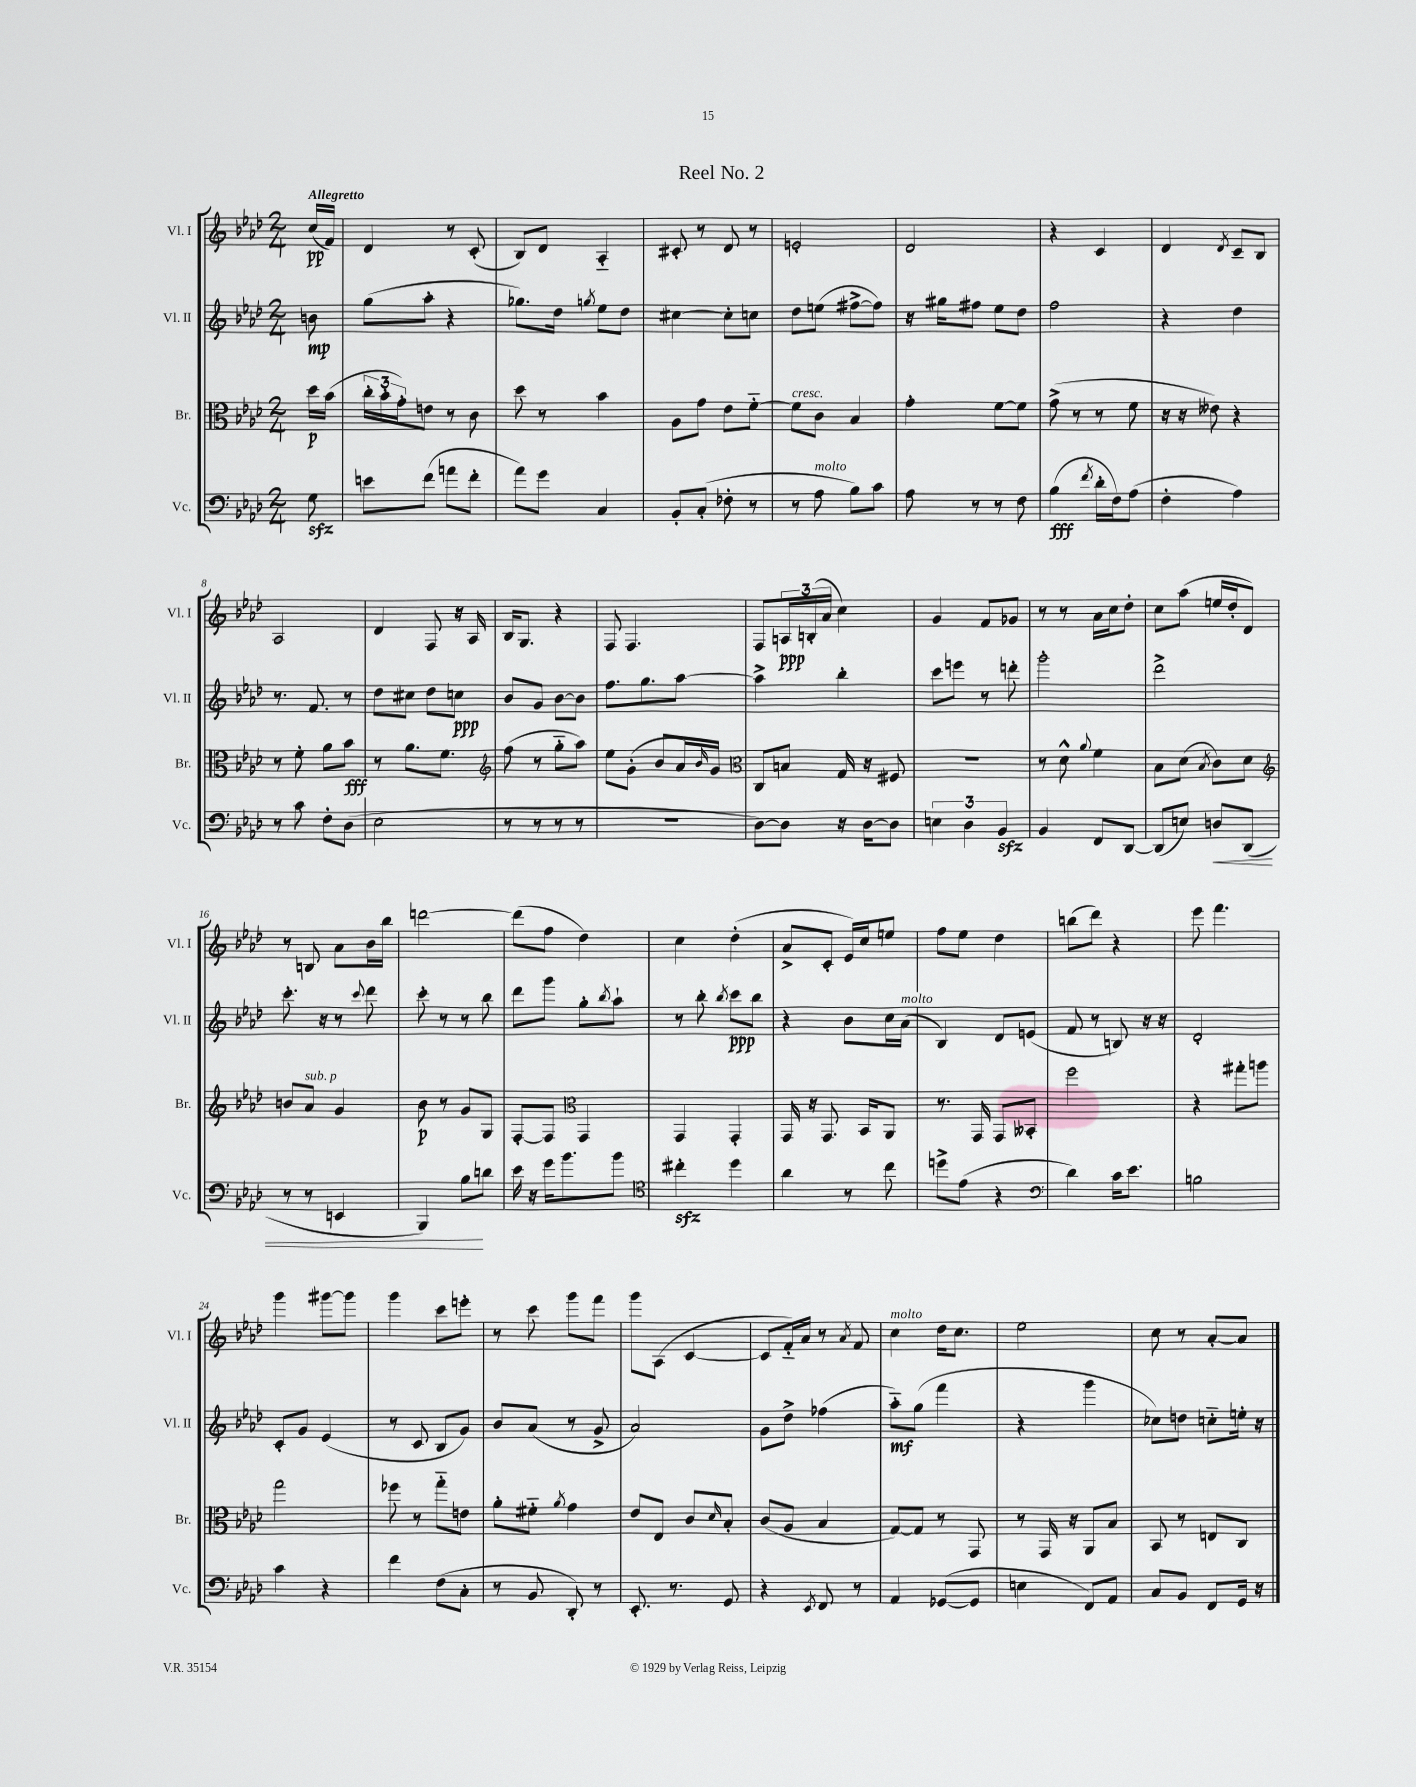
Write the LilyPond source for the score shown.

\header { title = "Reel No. 2" }
<<
\new StaffGroup <<
\new Staff = "s0" \with { instrumentName = "Vl. I" shortInstrumentName = "Vl. I" } {
    \clef treble \key aes \major \numericTimeSignature \time 2/4 \partial 8 \tempo "Allegretto"
    c''16\pp( f'16) |
    des'4 r8 c'8-.( |
    bes8) des'8 aes4-_ |
    cis'8-. r8 des'8 r8 |
    e'2-. |
    des'2 |
    r4 c'4 |
    des'4 \acciaccatura { des'8 } c'8-- bes8 |
    aes2 |
    des'4 f8 r16 aes16 |
    bes16 g8. r4 |
    f8 f4. |
    f8 \tuplet 3/2 { a16\ppp b16-.( aes'16 } c''4) |
    g'4 f'8 ges'8 |
    r8 r8 aes'16 c''16 des''8-. |
    c''8 aes''8( e''16 des''16-. des'8) |
    r8 b8 aes'8 bes'16 bes''16 |
    d'''2~ |
    d'''8( f''8 des''4) |
    c''4 des''4-.( |
    aes'8-> c'8-. ees'16) c''16 e''8 |
    f''8 ees''8 des''4 |
    b''8( des'''8) r4 |
    ees'''8 f'''4. |
    g'''4 gis'''8~ gis'''8 |
    g'''4 c'''8 e'''8-. |
    r8 c'''8 g'''8 f'''8 |
    g'''8 aes8( c'4~ |
    c'8 f'16-_) aes'16 r8 \acciaccatura { aes'8 } f'8 |
    c''4^\markup { \italic "molto" } des''16 c''8. |
    ees''2 |
    c''8 r8 aes'8~-. aes'8 \bar "|." |
}
\new Staff = "s1" \with { instrumentName = "Vl. II" shortInstrumentName = "Vl. II" } {
    \clef treble \key aes \major \numericTimeSignature \time 2/4 \partial 8
    b'8\mp |
    g''8( aes''8-. r4 |
    ges''8.) des''16 \acciaccatura { g''8 } ees''8 des''8 |
    cis''4~ cis''8-. c''8 |
    des''8 e''8( fis''8~-> fis''8) |
    r16 gis''16 fis''8 ees''8 des''8 |
    f''2 |
    r4 des''4 |
    r8. f'8. r8 |
    des''8 cis''8 des''8 c''8\ppp |
    bes'8 g'8 bes'8~ bes'8 |
    f''8. g''8. aes''8~ |
    aes''4-> bes''4-. |
    c'''8 e'''8 r8 d'''8-. |
    g'''2-. |
    des'''2-> |
    c'''8.-. r16 r8 \appoggiatura { c'''8 } des'''8 |
    c'''8-. r8 r8 bes''8 |
    des'''8 g'''8 g''8-. \acciaccatura { bes''8 } aes''8-! |
    r8 bes''8-. \acciaccatura { bes''8 } c'''8\ppp bes''8 |
    r4 bes'8 c''16 aes'16^\markup { \italic "molto" }( |
    bes4) des'8 e'8( |
    f'8 r8 b8) r16 r16 |
    des'2-. |
    c'8-. g'8 ees'4( |
    r8 c'8 bes8 g'8) |
    bes'8 aes'8( r8 g'8-> |
    aes'2) |
    g'8 des''8-> fes''4( |
    aes''8-_\mf) g''8( f'''4 |
    r4 g'''4 |
    ces''8) d''8 c''8-_ e''16-. r16 \bar "|." |
}
\new Staff = "s2" \with { instrumentName = "Br." shortInstrumentName = "Br." } {
    \clef alto \key aes \major \numericTimeSignature \time 2/4 \partial 8
    des''16\p bes'16( |
    \tuplet 3/2 { c''16-. bes'16-. g'16-.) } e'8 r8 c'8 |
    des''8 r8 bes'4 |
    aes8 g'8 ees'8 f'8~-_ |
    f'8^\markup { \italic "cresc." } c'8 bes4 |
    g'4-. f'8~ f'8 |
    g'8->( r8 r8 f'8 |
    r16 r16 eeses'8) r4 |
    r8 f'8-. aes'8 bes'8\fff |
    r8 aes'8. f'8. |
    \clef treble f''8( r8 g''8-_ aes''8) |
    ees''8 g'8-.( bes'8 aes'16) \grace { bes'16 } g'16 |
    \clef alto c8 b8 g16 r16 fis8 |
    r2 |
    r8 des'8-^ \appoggiatura { aes'8 } f'4 |
    bes8 des'8( \acciaccatura { bes8 } c'8) des'8 |
    \clef treble b'8 aes'8^\markup { \italic "sub. p" } g'4 |
    bes'8\p r8 g'8 g8 |
    f8~-. f8 \clef alto g,4 |
    g,4 g,4-. |
    g,16 r16 g,8. bes,16 aes,8 |
    r8. g,16 g,8 beses,8-. |
    f''2 |
    r4 gis''8-. a''8 |
    g''2 |
    fes''8 r8 g''8-_ e'8 |
    aes'8-. fis'8-_ \acciaccatura { aes'8 } g'4 |
    ees'8 ees8 c'8 \grace { des'16 } bes8-. |
    c'8( aes8 bes4 |
    g8~) g8 r8 g,8 |
    r8 g,16 r16 aes,8 bes8 |
    bes,8 r8 e8 c8 \bar "|." |
}
\new Staff = "s3" \with { instrumentName = "Vc." shortInstrumentName = "Vc." } {
    \clef bass \key aes \major \numericTimeSignature \time 2/4 \partial 8
    g8\sfz |
    e'8 f'8( a'8 f'8-. |
    aes'8) g'8 c4 |
    bes,8-. c8-.( fes8-. r8 |
    r8 aes8^\markup { \italic "molto" } bes8) c'8 |
    aes8 r8 r8 f8 |
    bes4\fff( \acciaccatura { f'8 } des'16-. f16) aes8( |
    f4-. aes4) |
    r8 c'8 f8-. des8( |
    ees2 |
    r8 r8 r8 r8 |
    R2 |
    des8~) des8 r16 des16~ des8 |
    \tuplet 3/2 { e4 des4 bes,4\sfz } |
    bes,4 f,8 des,8~ |
    des,8( e8) d8\< des,8( |
    r8 r8 e,4 |
    bes,,4) bes8\! d'8 |
    ees'16 r16 g'16 bes'8. bes'8 |
    \clef tenor cis''4-.\sfz des''4 |
    aes'4 r8 c''8 |
    d''8-> ees'8( r4 |
    \clef bass des'4) c'16 ees'8. |
    b2 |
    c'4 r4 |
    f'4 f8( c8-. |
    r8 bes,8 des,8-.) r8 |
    ees,8.-. r8. g,8 |
    r4 \acciaccatura { ees,8 } f,8 r8 |
    aes,4 ges,8~( ges,8 |
    e4 f,8) aes,8 |
    c8 bes,8 f,8 g,16 r16 \bar "|." |
}
>>
>>
